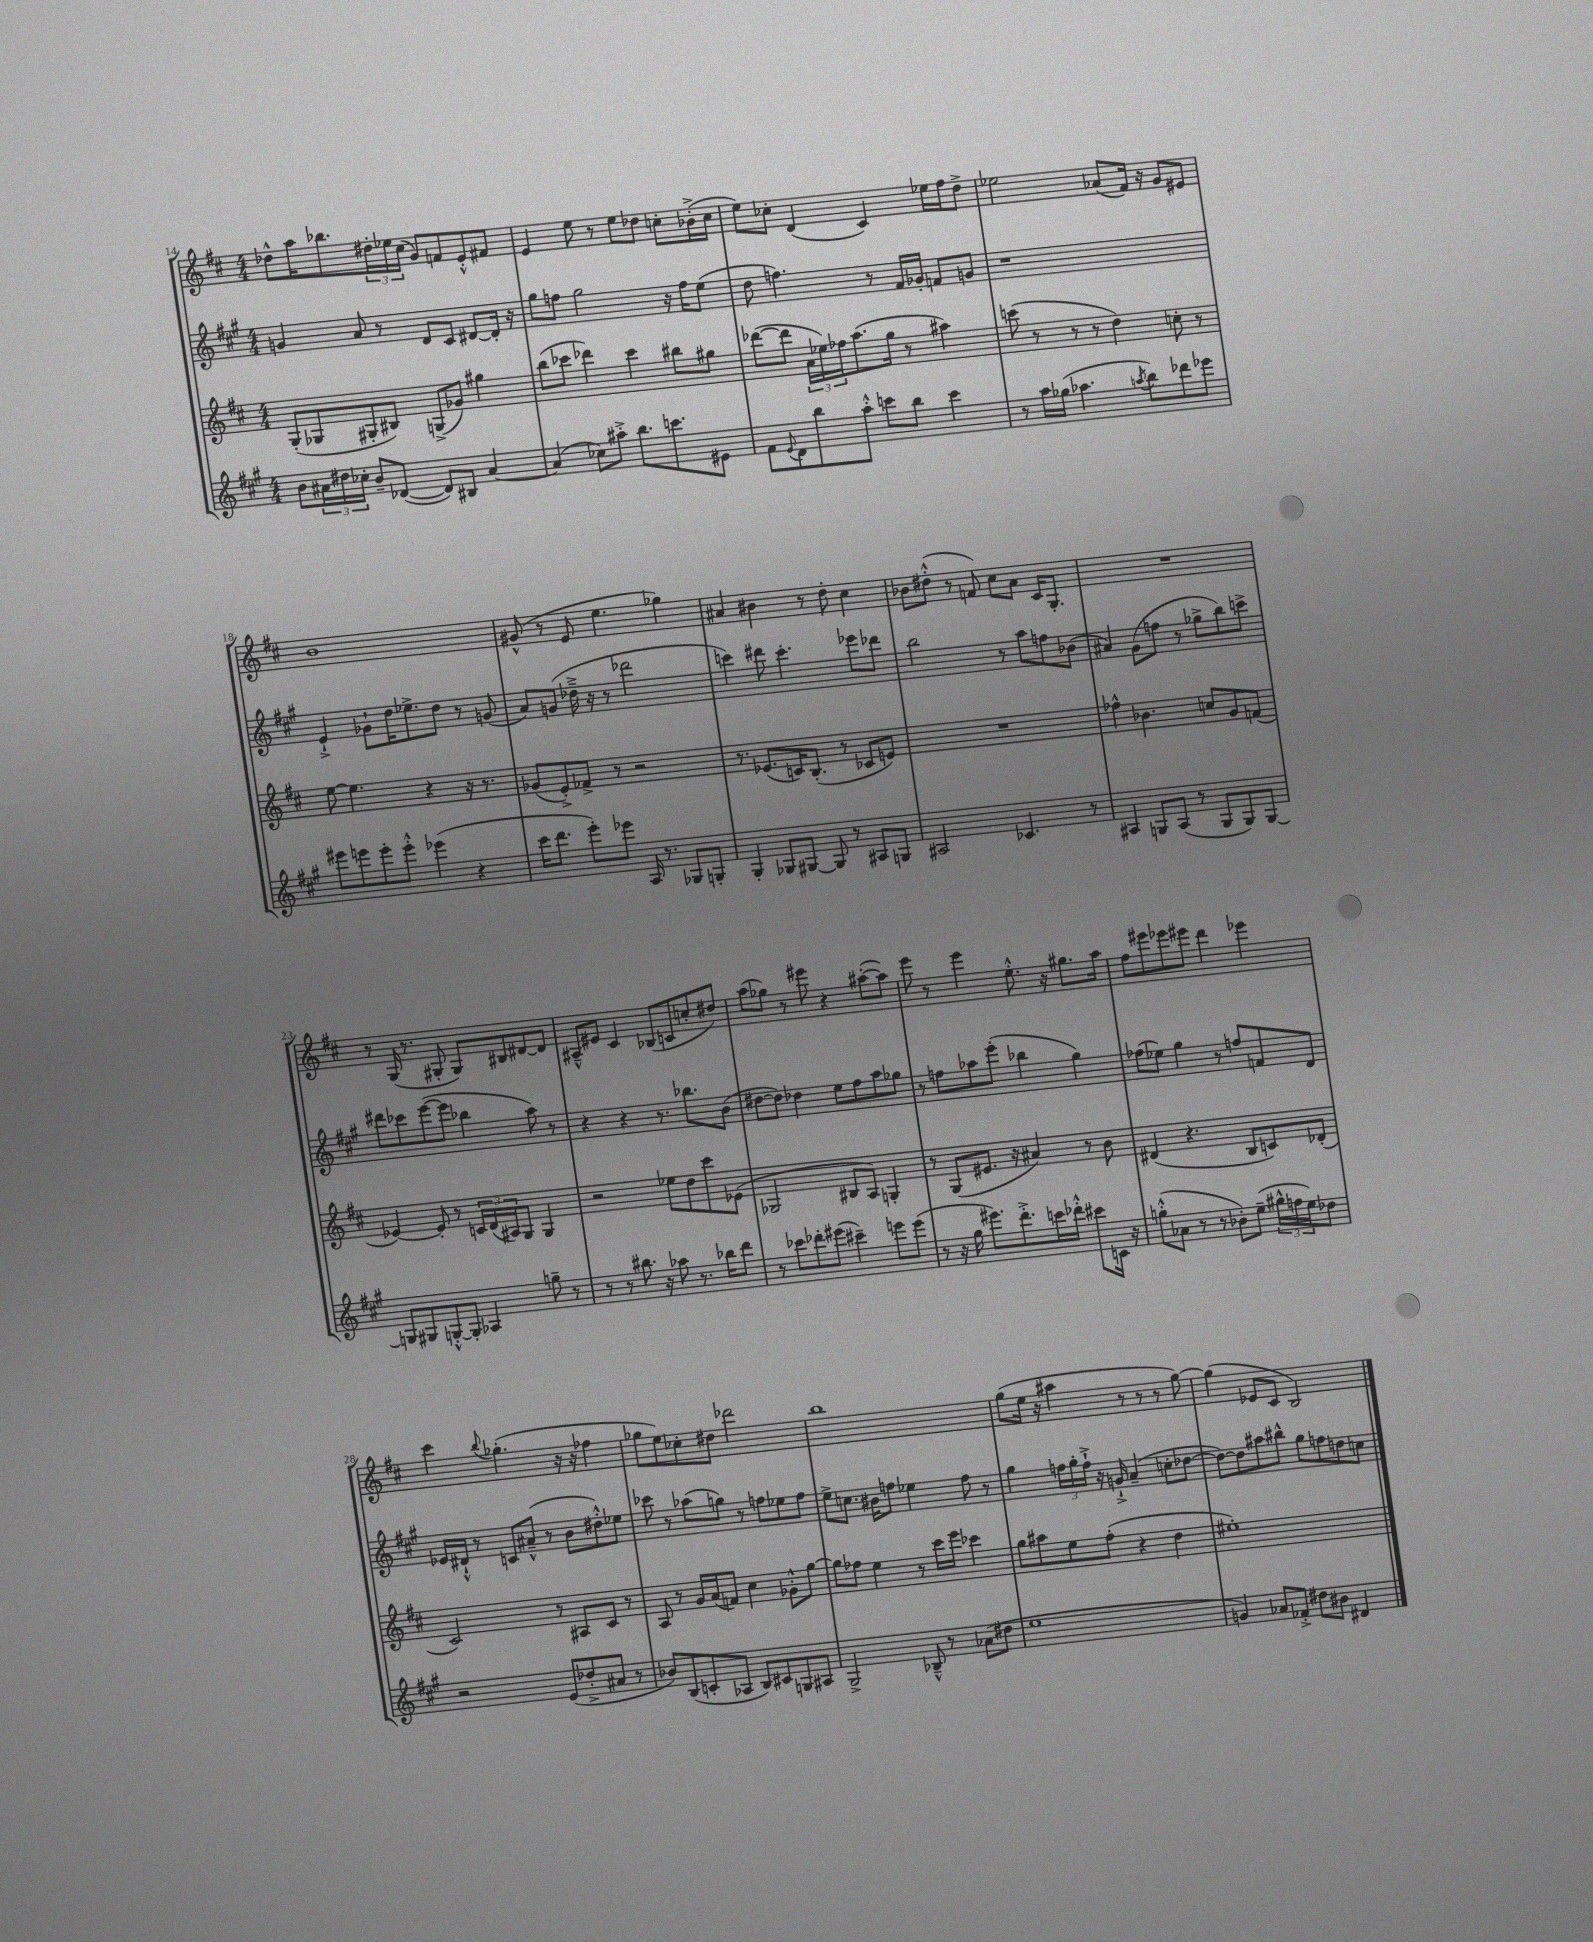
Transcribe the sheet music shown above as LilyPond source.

<<
\new StaffGroup <<
\new Staff = "s0" {
    \clef treble \key d \major \numericTimeSignature \time 4/4
    des''8-^ a''16 bes''8. \tuplet 3/2 { dis''16-. ees''16 cis''16( } g'8) f'8 e'8-.-^ fis'8 |
    e'4 e''8 r8 e''8 des''8 c''8-. bes'16-.->( c''16 |
    e''8) ces''8-. d'4( cis'4) ees''16 fis''16 d''8-> |
    ees''2 aes'8( fis'16) r16 g'8 eis'8 |
    b'1 |
    gis'8-^( r8 e'8 e''4. ges''4) |
    ais'4 bis'4 r8 d''8-. cis''4 |
    bes'8 dis''8-.-^( r8 f'8) cis''8 a'8 cis'16 g8.-. |
    R1 |
    r8 g16( r8. gis8-. gis8) bis8 dis'8~ dis'8 |
    ais8---^ eis'8 cis'4 bes8( c'8 c''8-. dis''8) |
    a''8( ges''8) r8 eis'''8 r4 ais''8~-.( ais''8) |
    e'''8 r8 e'''4 e''8.-.-^ r16 gis''8. a''16 |
    fis''8 eis'''8 ees'''8 eis'''8 d'''4 ees'''4 |
    cis'''4 \appoggiatura { b''8 } ges''4.-.( r16 r16 fes''4 |
    ges''8 e''8) ces''8-. dis''8 des'''2 |
    b''1 |
    g''8( e''16 r16 ais''4 r8 r8 r8 g''8~) |
    g''4( ees'8 cis'8 b2) \bar "|." |
}
\new Staff = "s1" {
    \clef treble \key a \major \numericTimeSignature \time 4/4
    g'4 a'8 r8 d'8 cis'8 dis'8~ dis'16-. r16 |
    gis''8 f''8 gis''2 r16 f''16 e''8( |
    d''8 f''4.) r8 fis'16 ges'16-. f'8 g'8 |
    r1 |
    e'4-!-> ges'8-! d''16 ees''8.-> d''8 r8 g'8( |
    a'8) g'8( des''16---> r16 r8 des'''2 |
    c'''4) dis'''8 c'''4.-. ees'''8 des'''8 |
    b''2 r8 a''8 f''8 bes'8( |
    ais'4) gis'8( f''8 r8 ges''8-> b''8) c'''8-> |
    dis'''8 ces'''8 e'''8~( e'''8 bes''4 a''8) r8 |
    r4 r4 r8. bes''8. b'8( |
    dis''8~ dis''8) des''4 e''8 fis''8 a''8 ges''8 |
    r8 f''8 aes''8 e'''8-.( bes''4 gis''4) |
    fes''8( ees''8) gis''4 r8 f''8 f'8 d'8 |
    ees'16 dis'16-!-^ r8 c'8 ais'8---^( r8 b'8 dis''8-.-^) ees''8 |
    ces'''8 r8 aes''8( g''8) r8 f''8 ees''8 f''8 |
    e''8-> c''8. bis'16 f''8 ees''4 f''8 r8 |
    gis''4 \tuplet 3/2 { f''16 gis''16-. f''16-!-> } r16 g'16-!-> a'4--( c''8-. des''8~ |
    des''8~) des''8 ais''8 bis''8-^ gis''8 f''8 d''8 c''8 \bar "|." |
}
\new Staff = "s2" {
    \clef treble \key d \major \numericTimeSignature \time 4/4
    g8-.( ges8 gis8-. bis8) g8->( ges'8) gis''4 |
    b''8( ces'''8 des'''4) ces'''4 bis''8 gis''8 |
    des'''8~( des'''8 \tuplet 3/2 { a'16 ees''16) fes''16 } a''8.( g''16 r8 ais''4) |
    c'''8( r8 r8 r8 d''4) c''8-. r8 |
    e''8~ e''4. r4 r16 r8. |
    ges'8( e'8-.->) fes'8-> r8 r2 |
    r8. ees'8.( c'16) b8.-.( r8 ces'8 e'8) |
    R1 |
    fes''4-^ bes'4. c''8 g'8 f'8( |
    ees'4~) ees'8-. r8 \tuplet 3/2 { c'16 d'16( ais16) } g8 g4 |
    r2 ees''8 d''8 cis'''8 ees'8( |
    ges2 bis8 a8) g4-. |
    r8 g8( eis'8. r16 ais'4) r8 b'8 |
    dis'4( r4. b8 c'8) des'8-.( |
    cis'2) r8 ais8 cis'8 r8 |
    a8 r8 g'16 a'16( f'8) cis''4 ges'8-.-^ g''8~ |
    g''8 fes''8 e''4 r8 cis'''16 e'''16 ces'''4 |
    g''8 ais''8 e''8 fis''8-.( r4 d''4 |
    eis''1-.) \bar "|." |
}
\new Staff = "s3" {
    \clef treble \key a \major \numericTimeSignature \time 4/4
    b'8 \tuplet 3/2 { ais'16 dis''16 ces''16-. } b'8-- des'8~( des'8) bis8 ais'4~ |
    ais'4( ces''8) ais''8-.-> b''8. c'''8. eis'8 |
    fis'8 \appoggiatura { e'8 } d'8 b''8 a''8-.-^ c'''8 b''8 c'''4 |
    r8 a''16 ges''16( aes''4. \acciaccatura { a''8 } b''8) des'''8 ees'''8 |
    eis'''8 e'''8 e'''8-. e'''8-.-^ ees'''4( r4 |
    cis'''16 d'''8. e'''8-.) ees'''8 a16 r8. ges8 g8-. |
    gis4-. ges8 gis8~ gis8 r8 ais8 g8 |
    ais2 ces'4. r8 |
    ais4 g8 ais8( r8 g8 g8) g8~ |
    g8 gis8 g8~-.-^ g8-. aes4 g''8-- r8 |
    r8 r8 bis''8. r16 aes''8 r8. bes''16 d'''8 |
    r8 ces'''8 des'''8-. eis'''8( cis'''4--) e'''8 e'''8( |
    r8 r16 gis''16 eis'''8.) d'''8.-.-> c'''16 des'''16-.-^ cis'''8 c'16 r16 |
    g''8-.-^( aes'8 r8 r8 bes'8-.) e''8--( \tuplet 3/2 { gis''16-^ f''16 e''16) } des''8 |
    r2 e'8( des''8-.-> ais'8 r8 |
    bes'8) b8( c'8-. aes8 b8) cis'8 g8 ais8 |
    gis2-> bes8---^ r8 aes'8( dis''8 |
    e''1 |
    g'4) aes'8 fes'8-.-> dis''8 bis'8 dis'4 \bar "|." |
}
>>
>>
\layout { \context { \Score currentBarNumber = #14 } }
